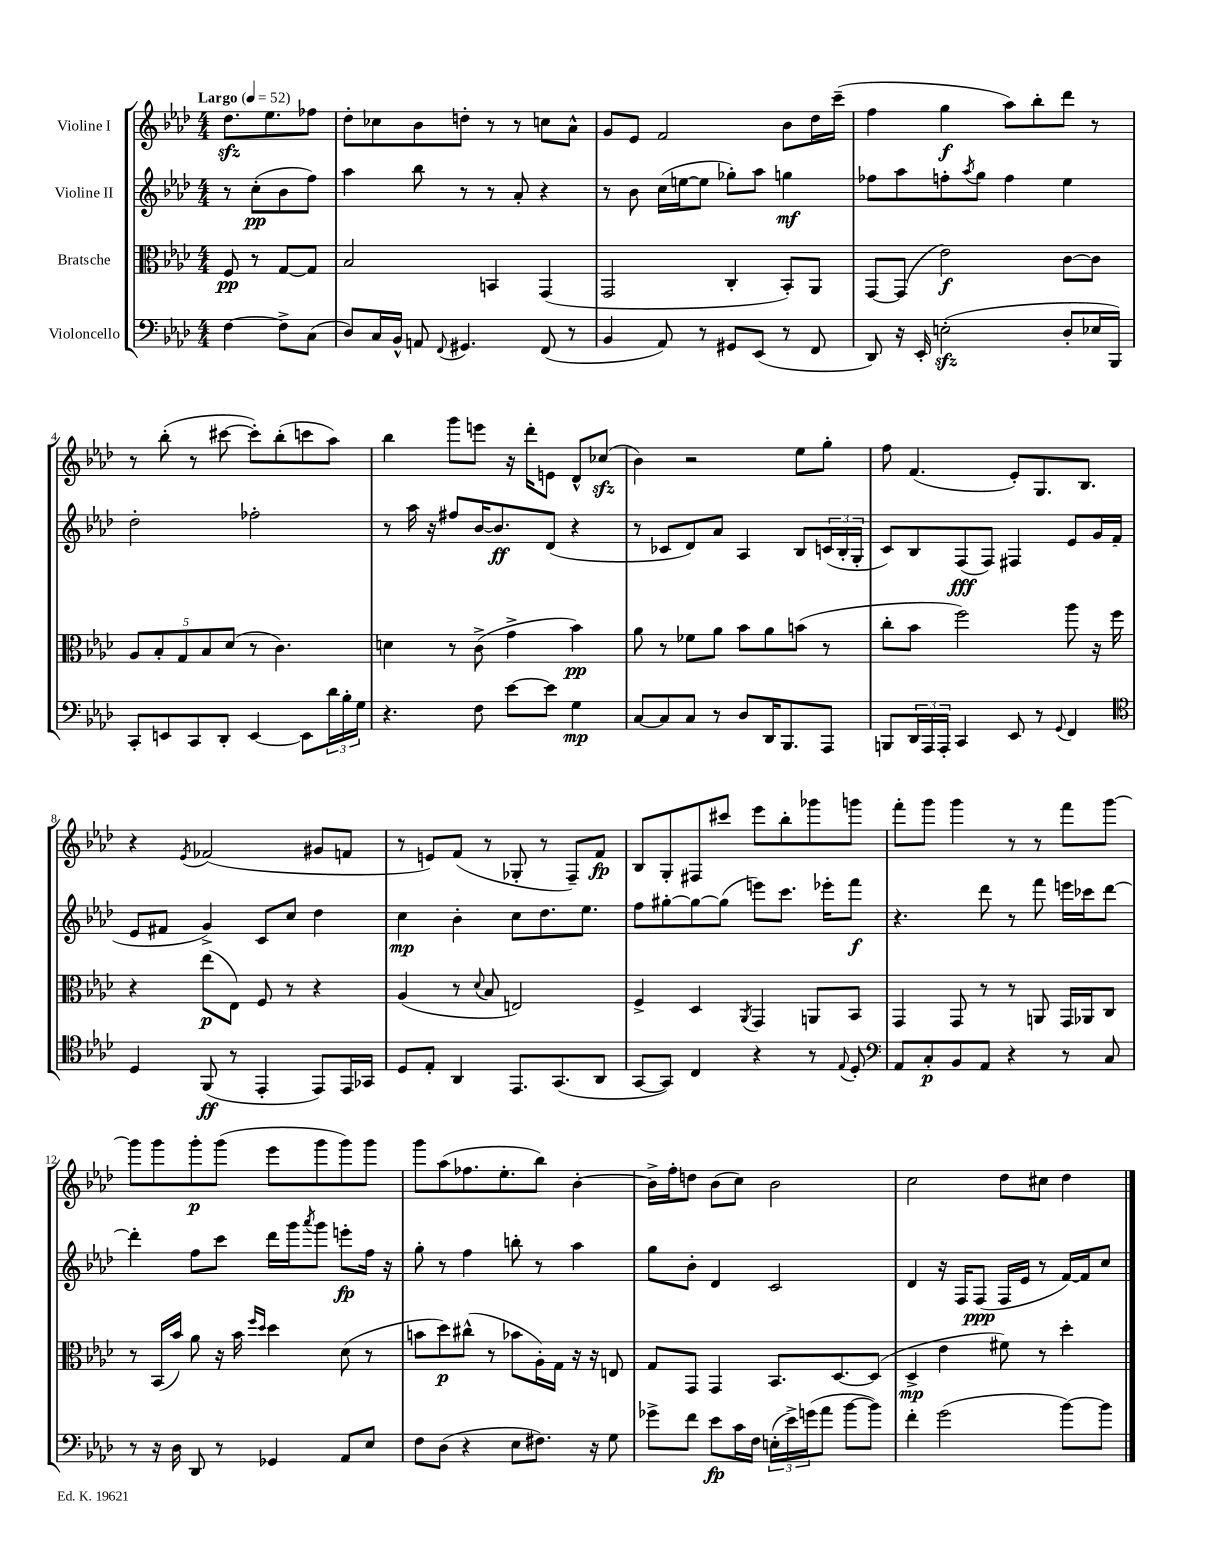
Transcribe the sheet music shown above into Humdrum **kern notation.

**kern	**kern	**kern	**kern
*staff4	*staff3	*staff2	*staff1
*clefF4	*clefC3	*clefG2	*clefG2
*k[b-e-a-d-]	*k[b-e-a-d-]	*k[b-e-a-d-]	*k[b-e-a-d-]
*M4/4	*M4/4	*M4/4	*M4/4
*MM52	*MM52	*MM52	*MM52
[4F	8F	8r	8.dd-
.	8r	(8cc'	.
.	.	.	8.ee-
8F^]	[8G	8b-	.
(8C	8G]	8ff)	8ff-
=	=	=	=
8D-)	2B-	4aa-	8dd-'
16C	.	.	8cc-
16BB-^^	.	.	.
8AA	.	8bb-	8b-
8qqFF	.	.	.
4.GG#	.	8r	8dd'
.	4BB	8r	8r
.	.	8a-'	8r
(8FF	(4GG	4r	8cc
8r	.	.	8a-^^
=	=	=	=
4BB-	2GG	8r	8g
.	.	8b-	8e-
8AA-)	.	(16cc	2f
.	.	[16ee	.
8r	.	8ee]	.
8GG#	4C'	8gg-')	.
(8EE-	.	8aa-	.
8r	8BB-')	4gg	8b-
8FF	8AA-	.	16dd-
.	.	.	(16ccc~
=	=	=	=
8DD-)	[8GG	8ff-	4ff
16r	(8GG]	8aa-	.
16EE-'	.	.	.
(2E'	2e-)	8ff'	4gg
.	.	8qaa-	.
.	.	8gg	.
.	.	4ff	8aa-)
.	.	.	8bb-'
8D-'	[8c	4ee-	8ddd-
16E-	8c]	.	8r
16BBB-)	.	.	.
=	=	=	=
8CC'	10A-	2dd-'	8r
.	10B-'	.	.
8EE	.	.	(8bb-'
.	10G	.	.
8CC	.	.	8r
.	10B-	.	.
8DD-'	.	.	[8ccc#
.	(10d-	.	.
[4EE	8r	2ff-'	8ccc#'])
.	4.c)	.	(8bb-'
8EE]	.	.	8ccc
24d-	.	.	8aa-)
24B-'	.	.	.
24G	.	.	.
=	=	=	=
4.r	4d	8r	4bb-
.	.	16aa-	.
.	.	16r	.
.	8r	8ff#	8ggg
8F	(8c^	[16b-	8eee
.	.	8.b-]	.
[8e-	4g^	.	16r
.	.	.	16ddd-'
8e-]	.	(8d-	8e
4G	4b-)	4r	8d-^^
.	.	.	(8cc-
=	=	=	=
[8C	8a-	8r	4b-)
8C]	8r	8c-	.
8C	8f-	8d-)	2r
8r	8a-	8a-	.
8D-	8b-	4A-	.
16DD-	8a-	.	.
8.BBB-	.	.	.
.	(8b	8B-	8ee-
8AAA-	8r	(24c	8gg'
.	.	24B-'	.
.	.	24G'	.
=	=	=	=
8BBB	8cc'	8c)	8ff
24DD-	8b-	8B-	(4.f
24AAA-	.	.	.
24AAA-'	.	.	.
4CC	2ff)	(8F	.
.	.	8F)	.
8EE-	.	4F#	8e-')
8r	.	.	8.G
8qqGG	.	.	.
4FF	8aa-	8e-	.
.	.	.	8.B-
.	16r	16g	.
.	16ff	(16f	.
=	=	=	=
*clefC4	*	*	*
4D-	4r	8e-	4r
.	.	8f#	.
.	.	.	8qe-
(8FF	(8ee-	4g^)	(2f-
8r	8E-)	.	.
4EE-'	8F	8c	.
.	8r	8cc	.
8EE-)	4r	4dd-	8g#
16EE-	.	.	8f
16GG-	.	.	.
=	=	=	=
8D-	(4A-	4cc	8r
8E-'	.	.	8e)
4AA-	8r	4b-'	(8f
.	8qqd-	.	.
.	8B-	.	8r
8.EE-	2E)	8cc	8G-'
.	.	8.dd-	8r
(8.GG	.	.	.
.	.	.	8F~)
.	.	8.ee-	.
8AA-	.	.	8f
=	=	=	=
[8GG	4F^	8ff	8B-
8GG])	.	[8gg#'	8G'
4C	4D-	8gg#_	8F#
.	.	(8gg#]	8ccc#
.	8qAA-	.	.
4r	4GG	8eee)	8eee-
.	.	8.ccc	8bb-'
8r	8AA	.	8ggg-
.	.	16eee-'	.
8qqE-	.	.	.
8D-'	8BB-	8fff	8ggg
=	=	=	=
*clefF4	*	*	*
8AA-	4GG	4.r	8fff'
8C'	.	.	8ggg
8BB-	8GG	.	4ggg
8AA-	8r	8ddd-	.
4r	8r	8r	8r
.	8AA	8fff	8r
8r	16GG	16eee	8fff
.	16AA-	16ccc-	.
8C	8C	[8ddd-	[8ggg
=	=	=	=
8r	8r	4ddd-']	8ggg]
16r	(16BB-	.	8ggg
16D-	16b-)	.	.
8DD-	8a-	8ff	8ggg'
8r	16r	8ccc	(8ggg
.	16b-	.	.
.	16qqff	.	.
.	16qqdd-	.	.
4GG-	4dd-	16ddd-	8eee-
.	.	16ggg	.
.	.	8qaaa-	.
.	.	8ggg	8ggg
8AA-	(8d-	8eee'	8ggg)
8E-	8r	16ff	8ggg
.	.	16r	.
=	=	=	=
8F	8b	8gg'	8ggg
(8D-	8dd-)	8r	(8aa-
4r	(8cc#^^	4ff	8.ff-
.	8r	.	.
.	.	.	8.ee-'
8E-	8b-	8bb'	.
8.F#)	16A-')	8r	8bb-)
.	16G	.	.
.	16r	4aa-	[4b-'
16r	16r	.	.
8G	8E	.	.
=	=	=	=
8g-^	8G	8gg	16b-^]
.	.	.	16ff'
8f	8GG	8b-'	8dd
8e-	4GG	4d-	(8b-
16c	.	.	8cc)
16F	.	.	.
(24E'	8.BB-	2c	2b-
24e-^)	.	.	.
(24g	.	.	.
8a-	.	.	.
.	[8.D-	.	.
[8b-	.	.	.
8b-])	(8D-]	.	.
=	=	=	=
4f'	4D-^	4d-	2cc
(2g	4e-	16r	.
.	.	16F	.
.	.	(8F	.
.	8f#)	16F	8dd-
.	.	16e-	.
.	8r	8r	8cc#
[8b-)	4dd-'	[16f)	4dd-
.	.	16f]	.
8b-]	.	8cc	.
==	==	==	==
*-	*-	*-	*-
